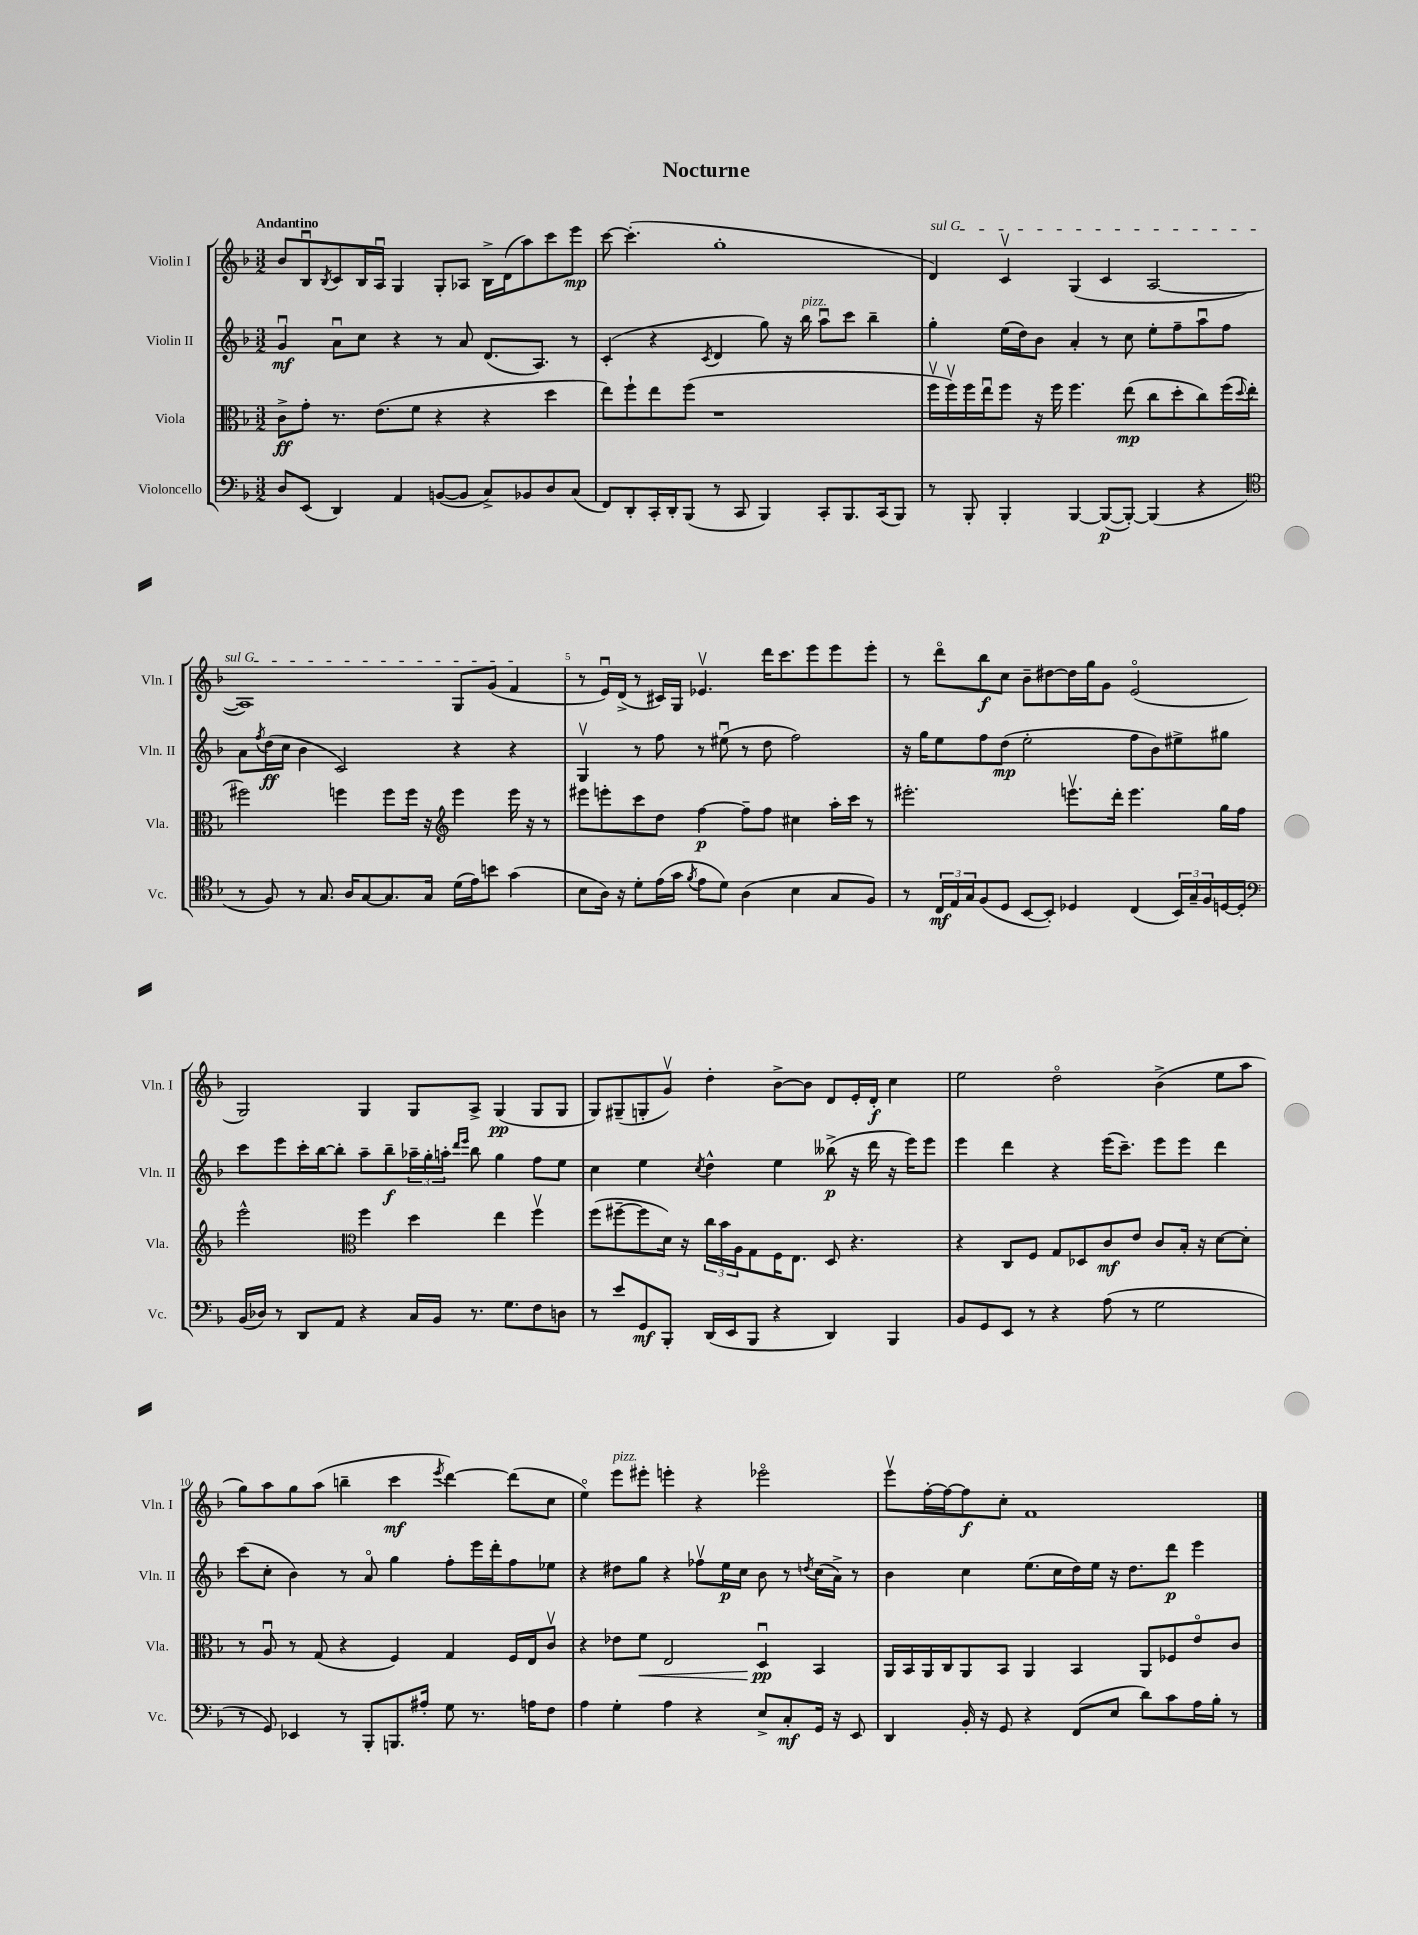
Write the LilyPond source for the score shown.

\header { title = "Nocturne" }
<<
\new StaffGroup <<
\new Staff = "s0" \with { instrumentName = "Violin I" shortInstrumentName = "Vln. I" } {
    \clef treble \key f \major \numericTimeSignature \time 3/2 \tempo "Andantino"
    bes'8 bes8\downbow \acciaccatura { bes8 } c'8 bes16 a16\downbow g4 g8-. aes8 bes16-> d'16( a''8) c'''8 e'''8\mp |
    c'''8~ c'''4.-.( g''1-. |
    \once \override TextSpanner.bound-details.left.text = \markup { \italic "sul G" } d'4\startTextSpan) c'4\upbow g4( c'4 a2~ |
    a1) g8 g'8( f'4\stopTextSpan |
    r8 e'16\downbow) d'16->( r8 cis'16) g16 ees'4.\upbow d'''16 c'''8. e'''8 e'''8 e'''8-. |
    r8 d'''8\flageolet bes''8\f c''8 bes'8-- dis''8~ dis''16 g''16 g'8 e'2\flageolet( |
    g2) g4 g8 a8-> g4\pp( g8 g8 |
    g8) gis8--( g8-. g'8\upbow) d''4-. bes'8~-> bes'8 d'8 e'16-. d'16-.\f c''4 |
    e''2 d''2\flageolet bes'4->( e''8 a''8 |
    g''8) a''8 g''8 a''8( b''4-- c'''4\mf \acciaccatura { e'''8 } d'''4~) d'''8( c''8 |
    e''4\flageolet) e'''8^\markup { \italic "pizz." } eis'''8-. e'''4-. r4 ees'''2\flageolet |
    e'''8\upbow f''16~-. f''16~ f''8\f c''8-. f'1 \bar "|." |
}
\new Staff = "s1" \with { instrumentName = "Violin II" shortInstrumentName = "Vln. II" } {
    \clef treble \key f \major \numericTimeSignature \time 3/2
    g'4\downbow\mf a'8\downbow c''8 r4 r8 a'8 d'8.( a8.) r8 |
    c'4-.( r4 \acciaccatura { c'8 } d'4 g''8) r16 bes''16^\markup { \italic "pizz." } a''8\downbow c'''8 bes''4-- |
    g''4-. e''16( d''16) bes'8 a'4-. r8 c''8 e''8-. f''8-- a''8\downbow f''8 |
    a'8 \acciaccatura { f''8 } d''16\ff( c''16 bes'4 c'2) r4 r4 |
    g4\upbow r8 f''8 r8 eis''8\downbow( r8 d''8 f''2) |
    r16 g''16 e''8 f''8 d''8\mp( e''2-. f''8 bes'8) eis''8-> gis''8 |
    c'''8 e'''8 c'''16-. bes''16~ bes''8-. a''8-- bes''8--\f \tuplet 3/2 { aes''16-- g''16-. a''16-. } \grace { d'''16 e'''16 } bes''8 g''4 f''8 e''8 |
    c''4 e''4 \acciaccatura { c''8 } d''4-^ e''4 beses''8->\p( r16 d'''16 r16 e'''16) e'''8 |
    e'''4 d'''4 r4 e'''16( c'''8.--) e'''8 e'''8 d'''4 |
    c'''8( c''8-. bes'4) r8 a'8\flageolet g''4 f''8-. e'''16 d'''16-. f''8 ees''8 |
    r4 dis''8 g''8 r4 fes''8\upbow e''16\p c''16 bes'8 r8 \acciaccatura { d''8 } c''16( a'16->) r8 |
    bes'4 c''4 e''8.( c''16 d''16) e''16 r16 d''8. d'''8\p e'''4 \bar "|." |
}
\new Staff = "s2" \with { instrumentName = "Viola" shortInstrumentName = "Vla." } {
    \clef alto \key f \major \numericTimeSignature \time 3/2
    c'8->\ff g'8-. r8. e'8.( f'8 r4 r4 d''4 |
    e''8) f''8-! e''8 f''8( r1 |
    f''16\upbow f''16\upbow) f''16 e''16\downbow f''8 r16 f''16 f''4. e''8\mp( c''8 d''8-. c''8) f''16( \appoggiatura { d''8 } e''16-. |
    fis''2) f''4 f''8 f''16 r16 \clef treble e'''4 e'''16 r16 r8 |
    eis'''8 e'''8-. c'''8 d''8 f''4~\p f''8-- f''8 cis''4 a''16-. c'''16 r8 |
    eis'''2.-. e'''8.\upbow d'''16-. e'''4. g''16 f''16 |
    e'''2-^ \clef alto f''4 d''4 e''4 f''4\upbow |
    f''8( fis''8~-- fis''8 d'16) r16 \tuplet 3/2 { c''16 bes'16 a16 } g8 f16 e8. d8 r4. |
    r4 c8 f8 g8 des8 c'8\mf e'8 c'8 bes16-. r16 d'8~ d'8-. |
    r8 a8\downbow r8 g8( r4 f4) g4 f16 e16 c'8\upbow |
    r4 ees'8 f'8\< e2 d4\downbow\pp\! bes,4 |
    a,16 bes,16 a,16 c16 a,8 bes,8 a,4 bes,4 a,8 fes8 e'8\flageolet c'8 \bar "|." |
}
\new Staff = "s3" \with { instrumentName = "Violoncello" shortInstrumentName = "Vc." } {
    \clef bass \key f \major \numericTimeSignature \time 3/2
    d8 e,8( d,4) a,4 b,8~( b,8 c8->) bes,8 d8 c8( |
    f,8) d,8-. c,16-. d,16-. bes,,8( r8 c,8 bes,,4) c,8-. bes,,8. c,16( bes,,8) |
    r8 bes,,8-. bes,,4-. bes,,4~ bes,,8~\p( bes,,8~-.) bes,,4( r4 |
    \clef tenor r8 f8) r8 g8. a16 g8~ g8. g16 d'16( e'16) b'8 g'4( |
    bes8 a16) r16 d'8-. e'16( g'16 \acciaccatura { f'8 } e'8 d'8) a4( bes4 g8 f8) |
    r8 \tuplet 3/2 { c16\mf e16 g16 } f8( d8 bes,8~ bes,8-.) des4 c4( \tuplet 3/2 { bes,16) g16-- f16 } d16~ d16-. |
    \clef bass bes,16( des16) r8 d,8 a,8 r4 c16 bes,16 r8. g8. f8 d8 |
    r8 e'8 g,8\mf bes,,8-. d,16( e,16 bes,,8 r4 d,4) bes,,4 |
    bes,8 g,8 e,8 r8 r4 a8( r8 g2 |
    r8 g,8) ees,4 r8 bes,,8-. b,,8. ais16-. g8 r8. a16 f8 |
    a4 g4-. a4 r4 e8-> c8-.\mf g,16 r16 e,8 |
    d,4 bes,16-. r16 g,8 r4 f,8( e8 d'8) c'8 a16 bes16-. r8 \bar "|." |
}
>>
>>
\layout { \context { \Score \override BarNumber.break-visibility = ##(#f #t #t) barNumberVisibility = #(every-nth-bar-number-visible 5) } }
